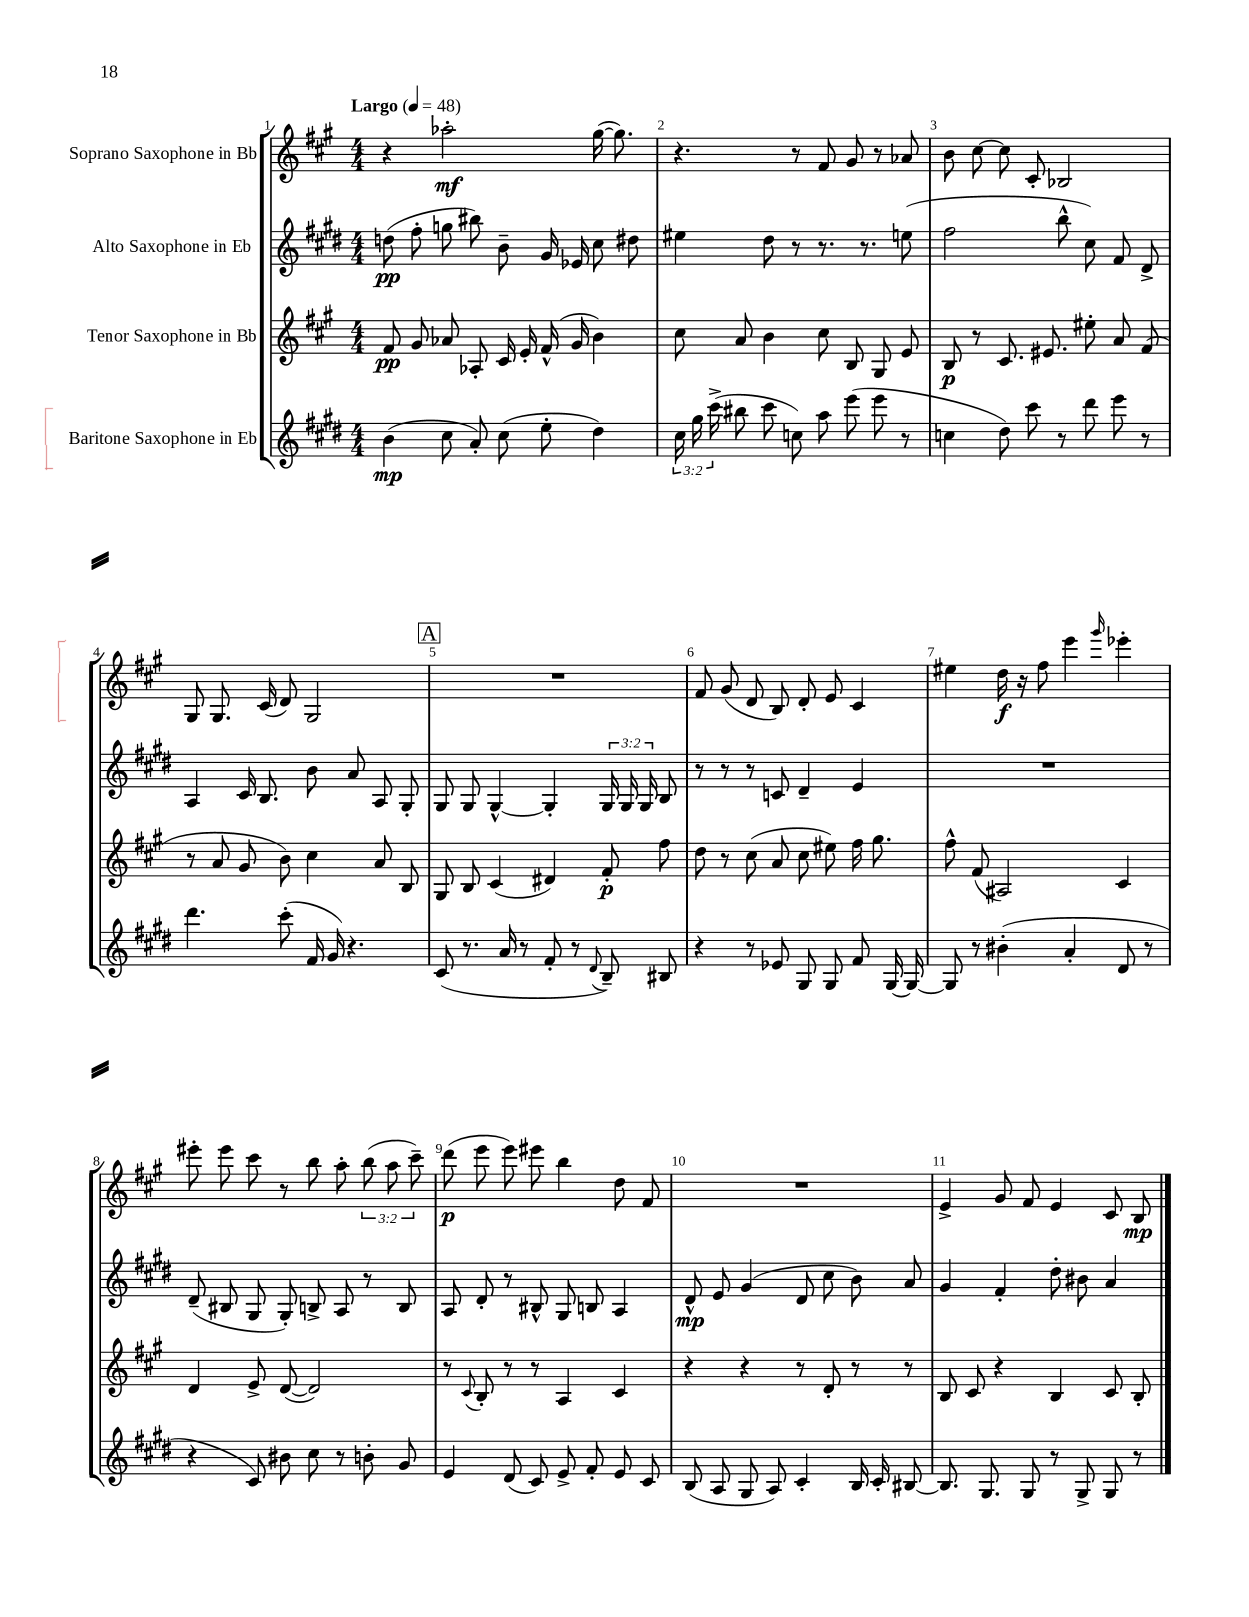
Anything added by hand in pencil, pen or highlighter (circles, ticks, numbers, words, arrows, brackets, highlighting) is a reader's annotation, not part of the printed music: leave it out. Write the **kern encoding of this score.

**kern	**dynam	**kern	**dynam	**kern	**dynam	**kern	**dynam
*part4	*part4	*part3	*part3	*part2	*part2	*part1	*part1
*staff4	*staff4	*staff3	*staff3	*staff2	*staff2	*staff1	*staff1
*I"Baritone Saxophone in Eb	*	*I"Tenor Saxophone in Bb	*	*I"Alto Saxophone in Eb	*	*I"Soprano Saxophone in Bb	*
*clefG2	*	*clefG2	*	*clefG2	*	*clefG2	*
*k[f#c#g#d#]	*	*k[f#c#g#]	*	*k[f#c#g#d#]	*	*k[f#c#g#]	*
*M4/4	*	*M4/4	*	*M4/4	*	*M4/4	*
*MM48	*	*MM48	*	*MM48	*	*MM48	*
=1	=1	=1	=1	=1	=1	=1	=1
!	!	!	!	!	!	!LO:TX:a:B:t=Largo	!
(4b\	mp	8f#/	pp	(8ddn\	pp	4r	.
.	.	8g#/	.	8ff#'\	.	.	.
8cc#\	.	8a-X/	.	8ggn\	.	2aa-X'\	mf
8a'/)	.	8A-X'/	.	8bb#X\)	.	.	.
(8cc#\	.	16c#/	.	8b~\	.	.	.
.	.	16e'/	.	.	.	.	.
8ee'\	.	(16f#^^/	.	16g#/	.	.	.
.	.	16g#/	.	16e-X/	.	.	.
4dd#\)	.	4b\)	.	8cc#\	.	([16gg#\	.
.	.	.	.	.	.	8.gg#\])	.
.	.	.	.	8dd#X\	.	.	.
=2	=2	=2	=2	=2	=2	=2	=2
24cc#\	.	8cc#\	.	4ee#X\	.	4.r	.
24gg#\	.	.	.	.	.	.	.
(24ccc#^\	.	.	.	.	.	.	.
8bb#X\	.	8a/	.	.	.	.	.
8ccc#\	.	4b\	.	8dd#\	.	.	.
8ccn\)	.	.	.	8r	.	8r	.
8aa\	.	8cc#\	.	8.r	.	8f#/	.
(8eee\	.	8B/	.	.	.	8g#/	.
.	.	.	.	8.r	.	.	.
8eee\	.	8G#/	.	.	.	8r	.
8r	.	8e/	.	(8een\	.	8a-X/	.
=3	=3	=3	=3	=3	=3	=3	=3
4ccn\	.	8B/	p	2ff#\	.	8b\	.
.	.	8r	.	.	.	[8cc#\	.
8dd#\)	.	8.c#/	.	.	.	8cc#\]	.
8ccc#\	.	.	.	.	.	8c#'/	.
.	.	8.e#X/	.	.	.	.	.
8r	.	.	.	8bb^^\	.	2B-X/	.
8ddd#\	.	8ee#X'\	.	8cc#\)	.	.	.
8eee\	.	8a/	.	8f#/	.	.	.
8r	.	(8f#/	.	8d#^/	.	.	.
!!LO:LB:g=z
=4	=4	=4	=4	=4	=4	=4	=4
4.ddd#\	.	8r	.	4A/	.	8G#/	.
.	.	8a/	.	.	.	8.G#/	.
.	.	8g#/	.	16c#/	.	.	.
.	.	.	.	8.B/	.	(16c#/	.
(8ccc#'\	.	8b\)	.	.	.	8d/)	.
16f#/	.	4cc#\	.	8b\	.	2G#/	.
16g#/)	.	.	.	.	.	.	.
4.r	.	.	.	8a/	.	.	.
.	.	8a/	.	8A/	.	.	.
.	.	8B/	.	8G#'/	.	.	.
!!LO:REH:place=s1:t=A
=5	=5	=5	=5	=5	=5	=5	=5
(8c#/	.	8G#/	.	8G#/	.	1r	.
8.r	.	8B/	.	8G#/	.	.	.
.	.	(4c#/	.	[4G#^^/	.	.	.
16a/	.	.	.	.	.	.	.
8r	.	.	.	.	.	.	.
8f#'/	.	4d#X/)	.	4G#'/]	.	.	.
8r	.	.	.	.	.	.	.
8qqd#/	.	.	.	.	.	.	.
8B~/)	.	8f#'/	p	24G#/	.	.	.
.	.	.	.	24G#/	.	.	.
.	.	.	.	24G#/	.	.	.
8B#X/	.	8ff#\	.	8B/	.	.	.
=6	=6	=6	=6	=6	=6	=6	=6
4r	.	8dd\	.	8r	.	8f#/	.
.	.	8r	.	8r	.	(8g#/	.
8r	.	(8cc#\	.	8r	.	8d/	.
8e-X/	.	8a/	.	8cn/	.	8B/)	.
8G#/	.	8cc#\	.	4d#~/	.	8d'/	.
8G#/	.	8ee#X\)	.	.	.	8e/	.
8f#/	.	16ff#\	.	4e/	.	4c#/	.
.	.	8.gg#\	.	.	.	.	.
[16G#/	.	.	.	.	.	.	.
16G#/_	.	.	.	.	.	.	.
=7	=7	=7	=7	=7	=7	=7	=7
8G#/]	.	8ff#^^\	.	1r	.	4ee#X\	.
8r	.	(8f#/	.	.	.	.	.
(4b#X'\	.	2A#X/)	.	.	.	16dd\	f
.	.	.	.	.	.	16r	.
.	.	.	.	.	.	8ff#\	.
4a'/	.	.	.	.	.	4eee\	.
.	.	.	.	.	.	16qqggg#/	.
8d#/	.	4c#/	.	.	.	4eee-X'\	.
8r	.	.	.	.	.	.	.
!!LO:LB:g=z
=8	=8	=8	=8	=8	=8	=8	=8
4r	.	4d/	.	(8d#~/	.	8eee#X'\	.
.	.	.	.	8B#X/	.	8eee#\	.
8c#/)	.	8e^/	.	8G#/	.	8ccc#\	.
8b#X\	.	([8d/	.	8G#'/)	.	8r	.
8cc#\	.	2d/])	.	8Bn^/	.	8bb\	.
8r	.	.	.	8A/	.	8aa'\	.
8bn'\	.	.	.	8r	.	(12bb\	.
.	.	.	.	.	.	12aa\	.
8g#/	.	.	.	8B/	.	.	.
.	.	.	.	.	.	12ccc#~\)	.
=9	=9	=9	=9	=9	=9	=9	=9
4e/	.	8r	.	8A/	.	(8ddd\	p
.	.	8qqc#/	.	.	.	.	.
.	.	8B'/	.	8d#'/	.	8eee\	.
(8d#/	.	8r	.	8r	.	8eee\)	.
8c#/)	.	8r	.	8B#X^^/	.	8eee#X\	.
8e^/	.	4A/	.	8G#/	.	4bb\	.
8f#'/	.	.	.	8Bn/	.	.	.
8e/	.	4c#/	.	4A/	.	8dd\	.
8c#/	.	.	.	.	.	8f#/	.
=10	=10	=10	=10	=10	=10	=10	=10
(8B/	.	4r	.	8d#^^/	mp	1r	.
8A/	.	.	.	8e/	.	.	.
8G#/	.	4r	.	(4g#/	.	.	.
8A/)	.	.	.	.	.	.	.
4c#'/	.	8r	.	8d#/	.	.	.
.	.	8d'/	.	8cc#\	.	.	.
16B/	.	8r	.	8b\)	.	.	.
16c#'/	.	.	.	.	.	.	.
[8B#X/	.	8r	.	8a/	.	.	.
=11	=11	=11	=11	=11	=11	=11	=11
8.B#/]	.	8B/	.	4g#/	.	4e^/	.
.	.	8c#/	.	.	.	.	.
8.G#/	.	.	.	.	.	.	.
.	.	4r	.	4f#'/	.	8g#/	.
8G#/	.	.	.	.	.	8f#/	.
8r	.	4B/	.	8dd#'\	.	4e/	.
8G#^/	.	.	.	8b#X\	.	.	.
8G#/	.	8c#/	.	4a/	.	8c#/	.
8r	.	8B'/	.	.	.	8B/	mp
==	==	==	==	==	==	==	==
*-	*-	*-	*-	*-	*-	*-	*-
